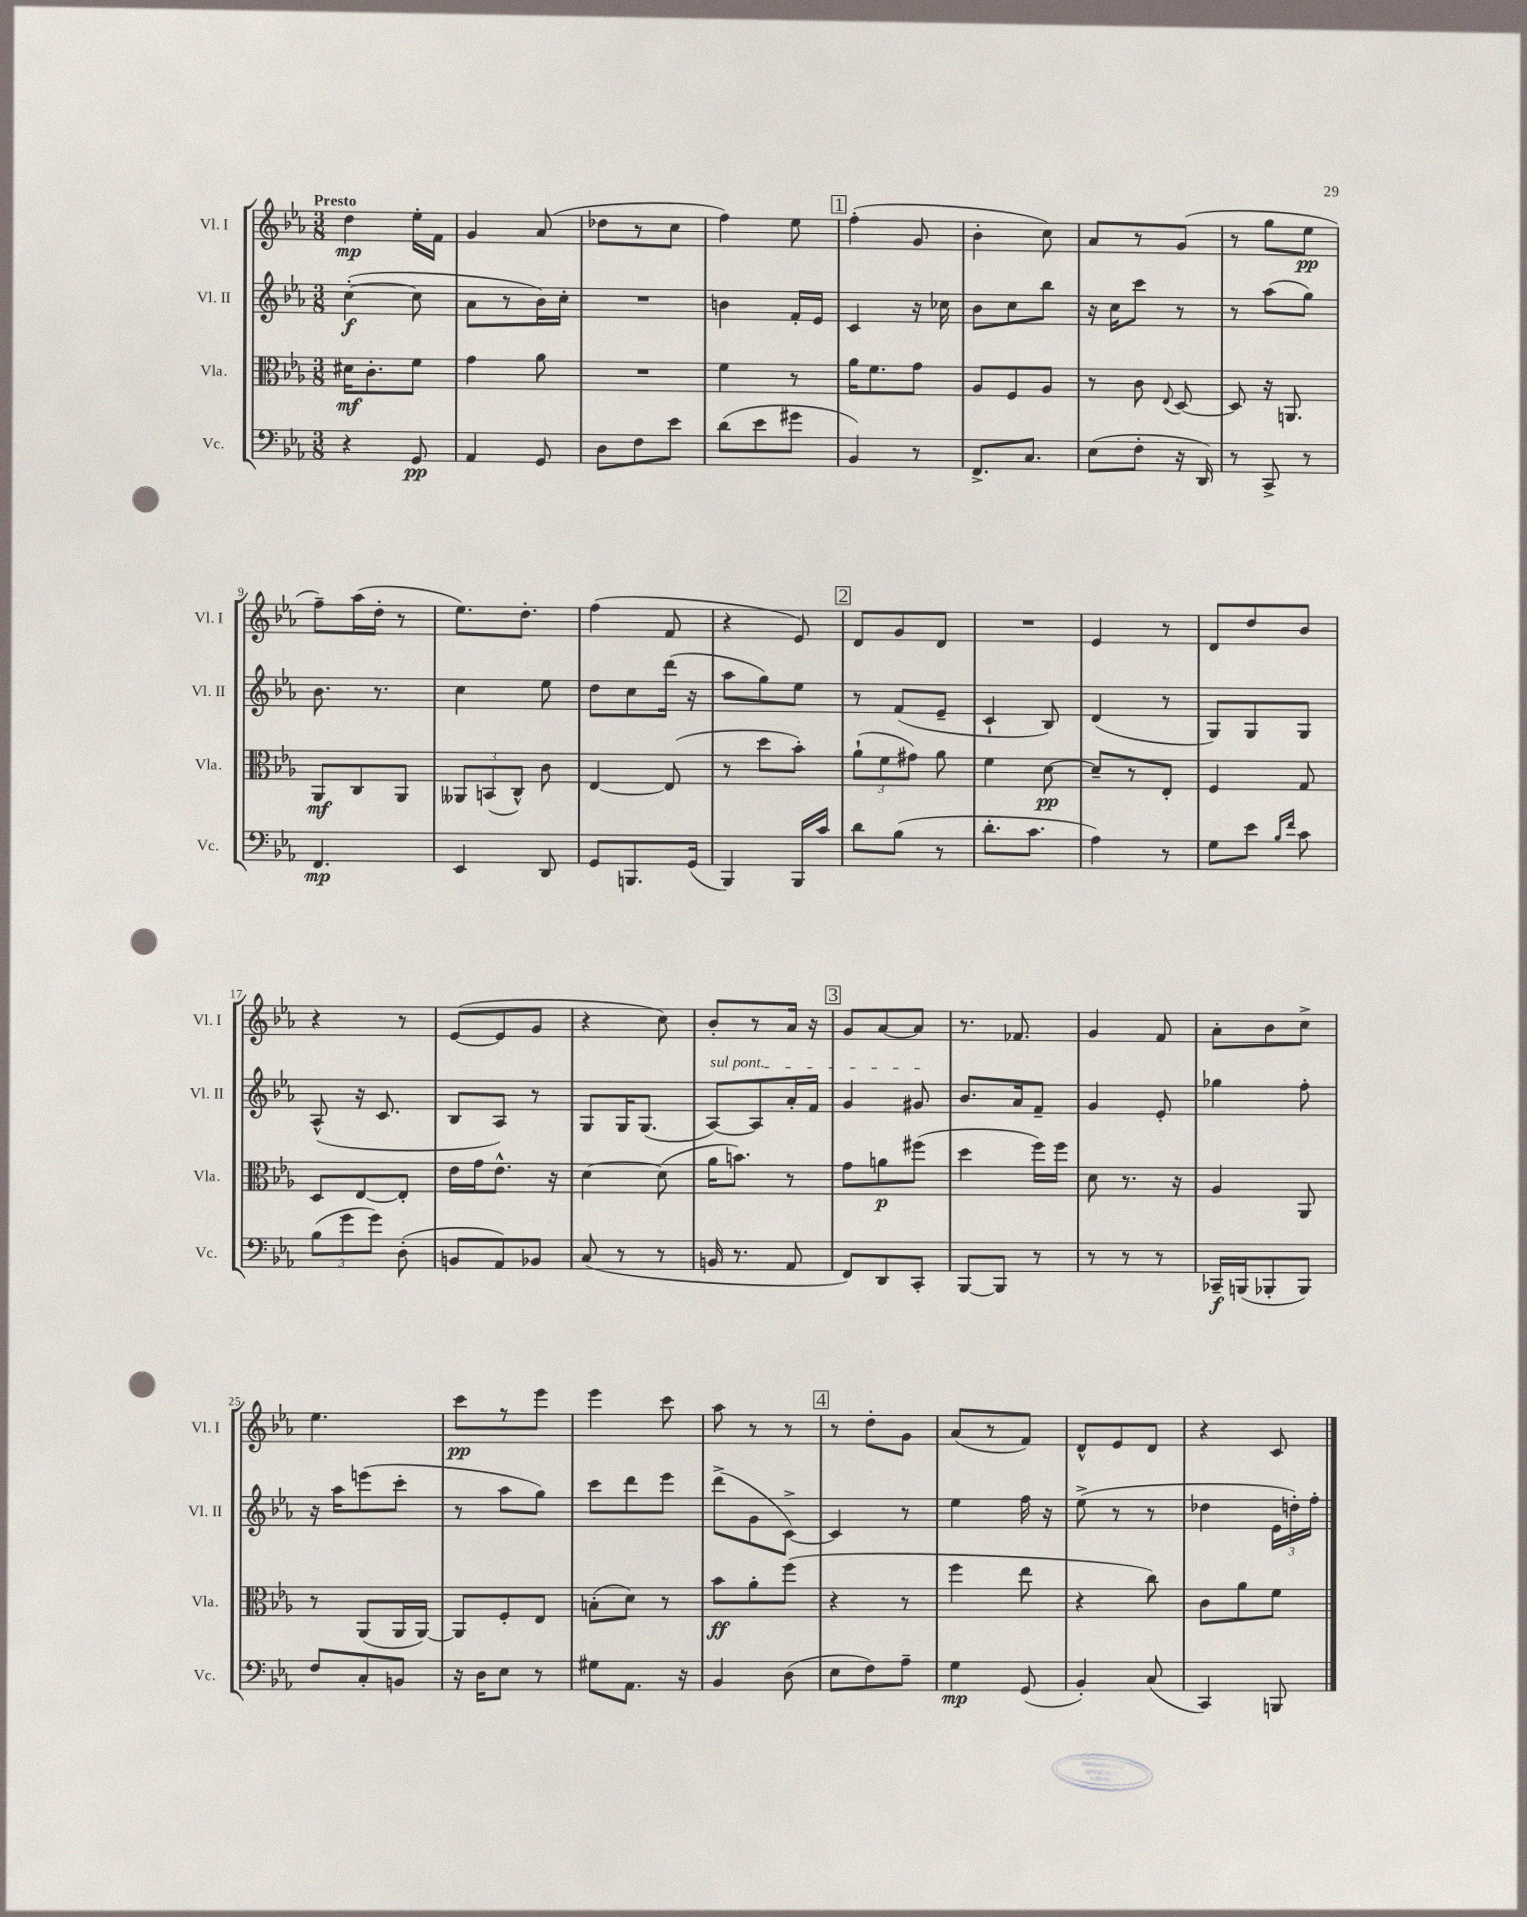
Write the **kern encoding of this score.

**kern	**dynam	**kern	**dynam	**kern	**dynam	**kern	**dynam
*part4	*part4	*part3	*part3	*part2	*part2	*part1	*part1
*staff4	*staff4	*staff3	*staff3	*staff2	*staff2	*staff1	*staff1
*I"Vc.	*	*I"Vla.	*	*I"Vl. II	*	*I"Vl. I	*
*I'Vc.	*	*I'Vla.	*	*I'Vl. II	*	*I'Vl. I	*
*clefF4	*	*clefC3	*	*clefG2	*	*clefG2	*
*k[b-e-a-]	*	*k[b-e-a-]	*	*k[b-e-a-]	*	*k[b-e-a-]	*
*M3/8	*	*M3/8	*	*M3/8	*	*M3/8	*
=1	=1	=1	=1	=1	=1	=1	=1
!	!	!	!	!	!	!LO:TX:a:B:t=Presto	!
4r	.	16d#X\KL	mf	([4cc'\	f	4dd\	mp
.	.	8.c'\	.	.	.	.	.
8GG/	pp	8f\J	.	8cc\]	.	16ee-'\LL	.
.	.	.	.	.	.	16f\JJ	.
=2	=2	=2	=2	=2	=2	=2	=2
4AA-/	.	4g\	.	8a-\L	.	4g/	.
.	.	.	.	8r	.	.	.
8GG/	.	8a-\	.	16b-\L)	.	(8a-/	.
.	.	.	.	16cc'\JJ	.	.	.
=3	=3	=3	=3	=3	=3	=3	=3
8D\L	.	4.r	.	4.r	.	8dd-X\L	.
8F\	.	.	.	.	.	8r	.
8e-\J	.	.	.	.	.	8cc\J	.
=4	=4	=4	=4	=4	=4	=4	=4
(8d\L	.	4f\	.	4bn\	.	4ff\)	.
8e-\	.	.	.	.	.	.	.
8g#X\J	.	8r	.	16f'/LL	.	8ee-\	.
.	.	.	.	16e-/JJ	.	.	.
!!LO:REH:place=s1:t=1
=5	=5	=5	=5	=5	=5	=5	=5
4BB-/)	.	16a-\KL	.	4c/	.	(4ff'\	.
.	.	8.f\	.	.	.	.	.
8r	.	8g\J	.	16r	.	8g/	.
.	.	.	.	16cc-X\	.	.	.
=6	=6	=6	=6	=6	=6	=6	=6
8.FF^/L	.	8A-/L	.	8b-\L	.	4b-'\	.
.	.	8F/	.	8cc\	.	.	.
8.C/J	.	.	.	.	.	.	.
.	.	8A-/J	.	8bb-\J	.	8cc\)	.
=7	=7	=7	=7	=7	=7	=7	=7
(8E-\L	.	8r	.	16r	.	8a-/L	.
.	.	.	.	16cc\KL	.	.	.
8F'\J	.	8c\	.	8ccc\J	.	8r	.
.	.	8qqE-/	.	.	.	.	.
16r	.	[8D/	.	8r	.	(8g/J	.
16DD/)	.	.	.	.	.	.	.
=8	=8	=8	=8	=8	=8	=8	=8
8r	.	8D/]	.	8r	.	8r	.
8CC^/	.	16r	.	(8aa-\L	.	8gg\L	.
.	.	8.AAn/	.	.	.	.	.
8r	.	.	.	8gg\J)	.	8ee-\J	pp
!!LO:LB:g=z
=9	=9	=9	=9	=9	=9	=9	=9
4.FF/	mp	8AA-/L	mf	8.b-\	.	8ff~\L)	.
.	.	8C/	.	.	.	(16aa-\L	.
.	.	.	.	8.r	.	16dd'\JJ	.
.	.	8AA-/J	.	.	.	8r	.
=10	=10	=10	=10	=10	=10	=10	=10
4EE-/	.	12AA--X/L	.	4cc\	.	8.ee-\L)	.
.	.	(12BBn/	.	.	.	.	.
.	.	12C^^/J)	.	.	.	.	.
.	.	.	.	.	.	8.dd'\J	.
8DD/	.	8c\	.	8ee-\	.	.	.
=11	=11	=11	=11	=11	=11	=11	=11
8GG/L	.	[4E-/	.	8dd\L	.	(4ff\	.
8.BBBn/	.	.	.	8cc\	.	.	.
.	.	(8E-/]	.	(16ddd\Jk	.	8f/	.
(16GG/Jk	.	.	.	16r	.	.	.
=12	=12	=12	=12	=12	=12	=12	=12
4BBB-/)	.	8r	.	8aa-\L	.	4r	.
.	.	8dd\L	.	8gg\)	.	.	.
16BBB-/LL	.	8b-'\J)	.	8ee-\J	.	8e-/)	.
16c/JJ	.	.	.	.	.	.	.
!!LO:REH:place=s1:t=2
=13	=13	=13	=13	=13	=13	=13	=13
8d\L	.	(12a-`\L	.	8r	.	8d/L	.
.	.	12f\	.	.	.	.	.
(8B-\J	.	.	.	(8f/L	.	8g/	.
.	.	12g#X\J)	.	.	.	.	.
8r	.	8a-\	.	8e-~/J	.	8d/J	.
=14	=14	=14	=14	=14	=14	=14	=14
8.d'\L	.	4f\	.	4c`/	.	4.r	.
8.c\J	.	.	.	.	.	.	.
.	.	[8d\	pp	8B-/)	.	.	.
=15	=15	=15	=15	=15	=15	=15	=15
4A-\)	.	8d~/L]	.	(4d/	.	4e-/	.
.	.	8r	.	.	.	.	.
8r	.	8E-'/J	.	8r	.	8r	.
=16	=16	=16	=16	=16	=16	=16	=16
8G\L	.	4F/	.	8G/L)	.	8d/L	.
8e-\J	.	.	.	8G/	.	8dd/	.
16qqB-/LL	.	.	.	.	.	.	.
16qqf/JJ	.	.	.	.	.	.	.
8c\	.	8G/	.	8G/J	.	8b-/J	.
!!LO:LB:g=z
=17	=17	=17	=17	=17	=17	=17	=17
(12B-\L	.	8D/L	.	(8A-^^/	.	4r	.
12g\	.	.	.	.	.	.	.
.	.	[8E-/	.	16r	.	.	.
12g\J)	.	.	.	.	.	.	.
.	.	.	.	8.c/	.	.	.
(8D'\	.	8E-'/J]	.	.	.	8r	.
=18	=18	=18	=18	=18	=18	=18	=18
8BBn/L	.	16e-\LL	.	8B-/L	.	([8e-/L	.
.	.	16g\J	.	.	.	.	.
8AA-/)	.	8.e-^^\J	.	8A-/J)	.	8e-/]	.
8BB-X/J	.	.	.	8r	.	8g/J	.
.	.	16r	.	.	.	.	.
=19	=19	=19	=19	=19	=19	=19	=19
(8C/	.	[4d\	.	8G/L	.	4r	.
8r	.	.	.	16G/K	.	.	.
.	.	.	.	(8.G/J	.	.	.
8r	.	(8d\]	.	.	.	8cc\)	.
=20	=20	=20	=20	=20	=20	=20	=20
!	!	!	!	!LO:TX:a:i:t=sul pont.	!	!	!
16BBn/	.	16a-\KL	.	[8A-/L)	.	8b-'/L	.
8.r	.	8.bn\J)	.	.	.	.	.
.	.	.	.	8A-/]	.	8r	.
8AA-/	.	8r	.	16a-'/L	.	16a-/Jk	.
.	.	.	.	16f/JJ	.	16r	.
!!LO:REH:place=s1:t=3
=21	=21	=21	=21	=21	=21	=21	=21
8FF/L)	.	8g\L	.	4g/	.	8g/L	.
8DD/	.	8an\	p	.	.	[8a-/	.
8CC'/J	.	(8ff#X\J	.	8g#X/	.	8a-/J]	.
=22	=22	=22	=22	=22	=22	=22	=22
[8BBB-/L	.	4dd\	.	8.b-/L	.	8.r	.
8BBB-/J]	.	.	.	.	.	.	.
.	.	.	.	16a-/k	.	8.f-X/	.
8r	.	16ff\LL)	.	8f~/J	.	.	.
.	.	16ff\JJ	.	.	.	.	.
=23	=23	=23	=23	=23	=23	=23	=23
8r	.	8d\	.	4g/	.	4g/	.
8r	.	8.r	.	.	.	.	.
8r	.	.	.	8e-'/	.	8f/	.
.	.	16r	.	.	.	.	.
=24	=24	=24	=24	=24	=24	=24	=24
16CC-X~/LL	f	4A-/	.	4gg-X\	.	8a-'\L	.
(16BBBn/J	.	.	.	.	.	.	.
8BBB-X'/	.	.	.	.	.	8b-\	.
8BBB-/J)	.	8AA-/	.	8ff'\	.	8cc^\J	.
!!LO:LB:g=z
=25	=25	=25	=25	=25	=25	=25	=25
8F/L	.	8r	.	16r	.	4.ee-\	.
.	.	.	.	16aa-\KL	.	.	.
8C'/	.	(8AA-/L	.	(8eeen\	.	.	.
8BBn/J	.	16AA-/L	.	8ccc'\J	.	.	.
.	.	[16AA-/JJ)	.	.	.	.	.
=26	=26	=26	=26	=26	=26	=26	=26
16r	.	8AA-/L]	.	8r	.	8ccc\L	pp
16D\KL	.	.	.	.	.	.	.
8E-\J	.	8F'/	.	8aa-\L	.	8r	.
8r	.	8E-/J	.	8gg\J)	.	8eee-\J	.
=27	=27	=27	=27	=27	=27	=27	=27
8G#X\L	.	(8Bn'\L	.	8ccc\L	.	4eee-\	.
8.AA-\J	.	8d\J)	.	8ddd\	.	.	.
.	.	8r	.	8eee-\J	.	8ccc\	.
16r	.	.	.	.	.	.	.
=28	=28	=28	=28	=28	=28	=28	=28
4BB-/	.	8b-\L	ff	(8ddd^\L	.	8aa-\	.
.	.	8a-'\	.	8g\	.	8r	.
(8D\	.	(8ff\J	.	[8c^\J)	.	8r	.
!!LO:REH:place=s1:t=4
=29	=29	=29	=29	=29	=29	=29	=29
8E-\L	.	4r	.	4c/]	.	8r	.
8F\)	.	.	.	.	.	8dd'\L	.
8A-~\J	.	8r	.	8r	.	8g\J	.
=30	=30	=30	=30	=30	=30	=30	=30
4G\	mp	4ff\	.	4ee-\	.	(8a-/L	.
.	.	.	.	.	.	8r	.
(8GG/	.	8ee-\	.	16ff\	.	8f/J)	.
.	.	.	.	16r	.	.	.
=31	=31	=31	=31	=31	=31	=31	=31
4BB-'/)	.	4r	.	(8ee-^\	.	8d^^/L	.
.	.	.	.	8r	.	8e-/	.
(8C/	.	8cc\)	.	8r	.	8d/J	.
=32	=32	=32	=32	=32	=32	=32	=32
4CC/)	.	8c\L	.	4dd-X\	.	4r	.
.	.	8a-\	.	.	.	.	.
8BBBn/	.	8f\J	.	24e-\LL	.	8c/	.
.	.	.	.	24ddn'\)	.	.	.
.	.	.	.	24ff'\JJ	.	.	.
==	==	==	==	==	==	==	==
*-	*-	*-	*-	*-	*-	*-	*-
